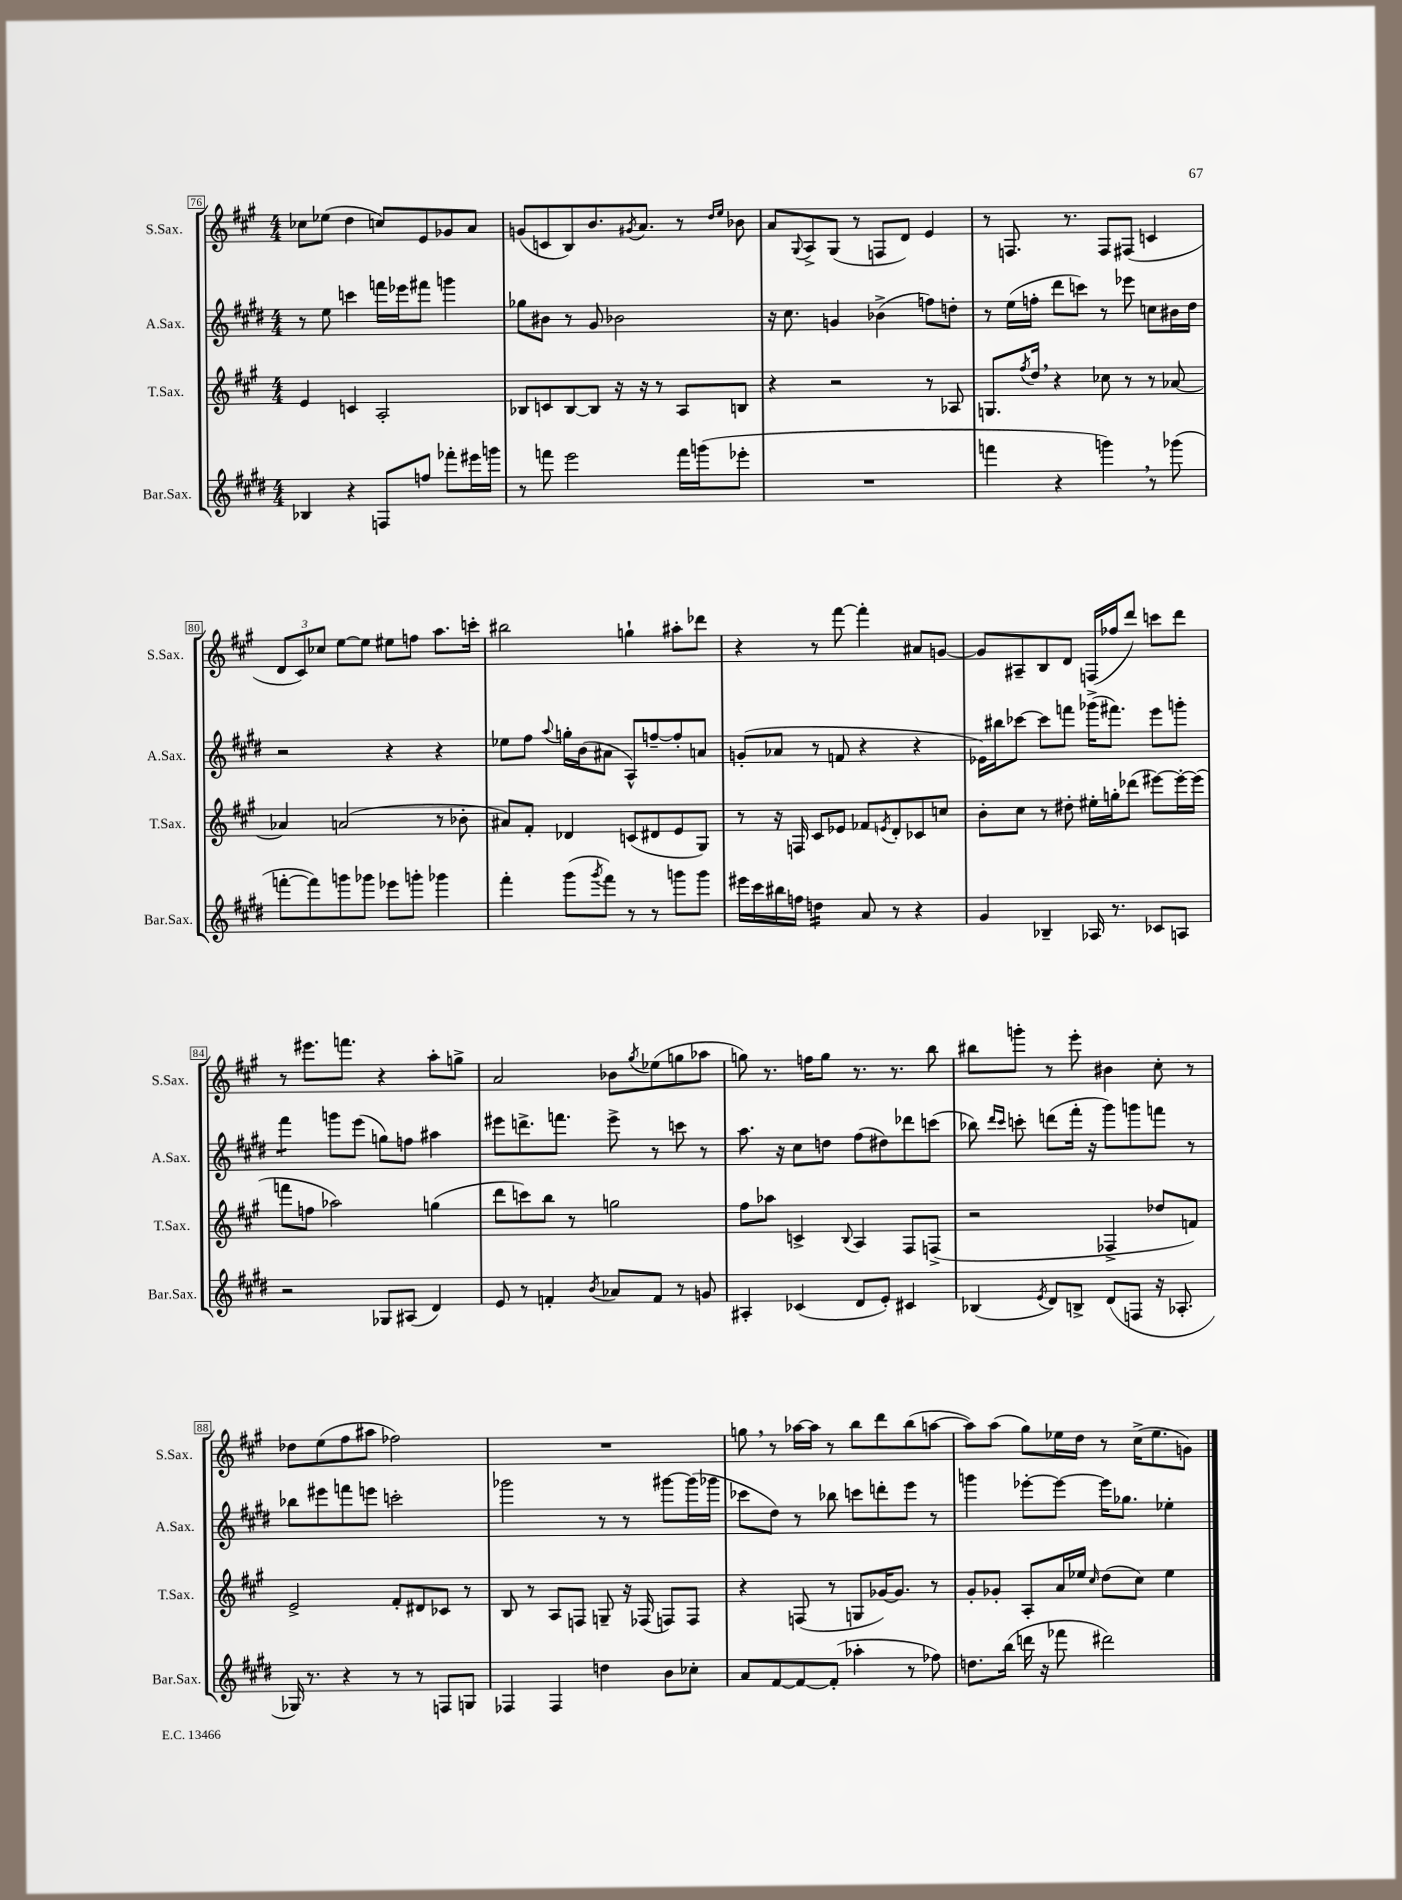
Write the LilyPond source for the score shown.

<<
\new StaffGroup <<
\new Staff = "s0" \with { instrumentName = "S.Sax." shortInstrumentName = "S.Sax." } {
    \clef treble \key a \major \numericTimeSignature \time 4/4
    ces''8 ees''8( d''4 c''8) e'8 ges'8 a'8 |
    g'8( c'8 b8) b'8. \acciaccatura { gis'8 } a'8. r8 \grace { d''16 e''16 } bes'8 |
    a'8 \appoggiatura { gis8 } a8-> gis8( r8 f8 d'8) e'4 |
    r8 f8. r8. f8 fis8( c'4 |
    \tuplet 3/2 { d'8 cis'8) ces''8 } e''8~ e''8 eis''8 f''8 a''8. c'''16-. |
    bis''2 g''4-! ais''8-. des'''8 |
    r4 r8 fis'''8~ fis'''4-. ais'8 g'8~ |
    g'8 ais8-- b8 d'8 f16( fes''16 d'''8) c'''8 d'''8 |
    r8 eis'''8. f'''8. r4 a''8-. g''8-> |
    a'2 bes'8 \acciaccatura { gis''8 } ees''8( g''8 aes''8 |
    g''8) r8. f''16 g''8 r8. r8. b''8 |
    bis''8 g'''8-. r8 e'''8-. bis'4 cis''8-. r8 |
    des''8 e''8( fis''8 ais''8 fes''2) |
    R1 |
    g''8 \breathe r8 aes''16~ aes''16 r8 b''8 d'''8 b''8( a''8~ |
    a''8) a''8( gis''8) ees''16 d''16 r8 cis''16->( ees''8. g'8) \bar "|." |
}
\new Staff = "s1" \with { instrumentName = "A.Sax." shortInstrumentName = "A.Sax." } {
    \clef treble \key e \major \numericTimeSignature \time 4/4
    r8 e''8 c'''4 f'''16 ees'''16 fis'''8 g'''4 |
    ges''8 bis'8 r8 gis'8 bes'2 |
    r16 cis''8. g'4 bes'4->( f''8) d''8-. |
    r8 e''16( f''16-. dis'''8 c'''8) r8 ees'''8 c''8 bis'16 dis''16 |
    r2 r4 r4 |
    ees''8 fis''8 \appoggiatura { a''8 } g''16-. b'16( ais'8 a8-^) f''8~-- f''8-. a'8 |
    g'8-.( aes'8 r8 f'8 r4 r4 |
    ees'16) bis''16 ces'''8~ ces'''8 f'''8 ges'''16->( fis'''8.) e'''8 g'''8-. |
    fis'''4:8 g'''8 e'''8( g''8) f''8 ais''4 |
    eis'''8 d'''8.-> f'''8. eis'''8-> r8 c'''8 r8 |
    a''8. r16 cis''8 d''8 fis''8( dis''8) des'''8 c'''8( |
    bes''8) \grace { dis'''16 cis'''16 } c'''8-. d'''8( fis'''16-. r16 gis'''8) g'''8 f'''8 r8 |
    bes''8 eis'''8 f'''8 e'''8 c'''2-. |
    ges'''2 r8 r8 gis'''8~ gis'''16( ges'''16 |
    ces'''8 dis''8) r8 bes''8 c'''8 d'''8-. e'''8 r8 |
    g'''4 ees'''8~-. ees'''8~ ees'''16 ges''8. ees''4-. \bar "|." |
}
\new Staff = "s2" \with { instrumentName = "T.Sax." shortInstrumentName = "T.Sax." } {
    \clef treble \key a \major \numericTimeSignature \time 4/4
    e'4 c'4 a2-. |
    bes8 c'8 bes8~ bes8 r16 r16 r8 a8 b8 |
    r4 r2 r8 aes8 |
    g8. \acciaccatura { fis''8 } d''16 \breathe r4 ces''8 r8 r8 aes'8~ |
    aes'4 a'2( r8 bes'8-. |
    ais'8) fis'8-. des'4 c'8( dis'8 e'8 gis8) |
    r8 r16 f16 cis'8 ees'8 fes'8 \acciaccatura { e'8 } d'8-. ces'8 c''8 |
    b'8-. cis''8 r8 dis''8-. eis''16-. g''16-. des'''8( eis'''8~) eis'''16~-. eis'''16( |
    f'''8 f''8 aes''2) g''4( |
    d'''8 c'''8) b''8 r8 g''2 |
    fis''8 aes''8 c'4-> \appoggiatura { b8 } a4 fis8 f8->( |
    r2 fes4-> des''8 f'8) |
    e'2-> fis'8-. dis'8 ces'8 r8 |
    b8 r8 a8 f8 g8-- r16 fes16( f8) f8 |
    r4 f8( r8 g8 ges'16~) ges'8. r8 |
    gis'8-. ges'8-. a8-. a'16 ees''16 \grace { cis''16 } d''8( cis''8) ees''4 \bar "|." |
}
\new Staff = "s3" \with { instrumentName = "Bar.Sax." shortInstrumentName = "Bar.Sax." } {
    \clef treble \key e \major \numericTimeSignature \time 4/4
    bes4 r4 f8 f''8 fes'''8-. eis'''16 g'''16 |
    r8 f'''8 e'''2 f'''16 g'''16( ees'''8-. |
    R1 |
    f'''4 r4 g'''4) \breathe r8 ges'''8( |
    f'''8~-. f'''8) g'''8 ges'''8 ees'''8 g'''8-. ges'''4 |
    fis'''4-. gis'''8( \acciaccatura { gis'''8 } fis'''8) r8 r8 g'''8 g'''8 |
    eis'''16 cis'''16 bis''16 f''16 d''4:16 a'8 r8 r4 |
    gis'4 bes4-- aes16 r8. ces'8 a8 |
    r2 ges8 ais8( dis'4) |
    e'8 r8 f'4-. \acciaccatura { b'8 } aes'8 f'8 r8 g'8 |
    ais4-. ces'4( dis'8 e'8-.) cis'4 |
    bes4( \acciaccatura { e'8 } dis'8) b8-> dis'8( f8 r16 aes8.-. |
    ges16) r8. r4 r8 r8 f8 g8 |
    fes4 fes4 d''4 b'8 ces''8-. |
    a'8 fis'8~ fis'8~ fis'8-.( aes''4-. r8 fes''8) |
    d''8. b''16( d'''16 r16 fes'''8 dis'''2) \bar "|." |
}
>>
>>
\layout { \context { \Score currentBarNumber = #76 \override BarNumber.stencil = #(make-stencil-boxer 0.1 0.3 ly:text-interface::print) } }
